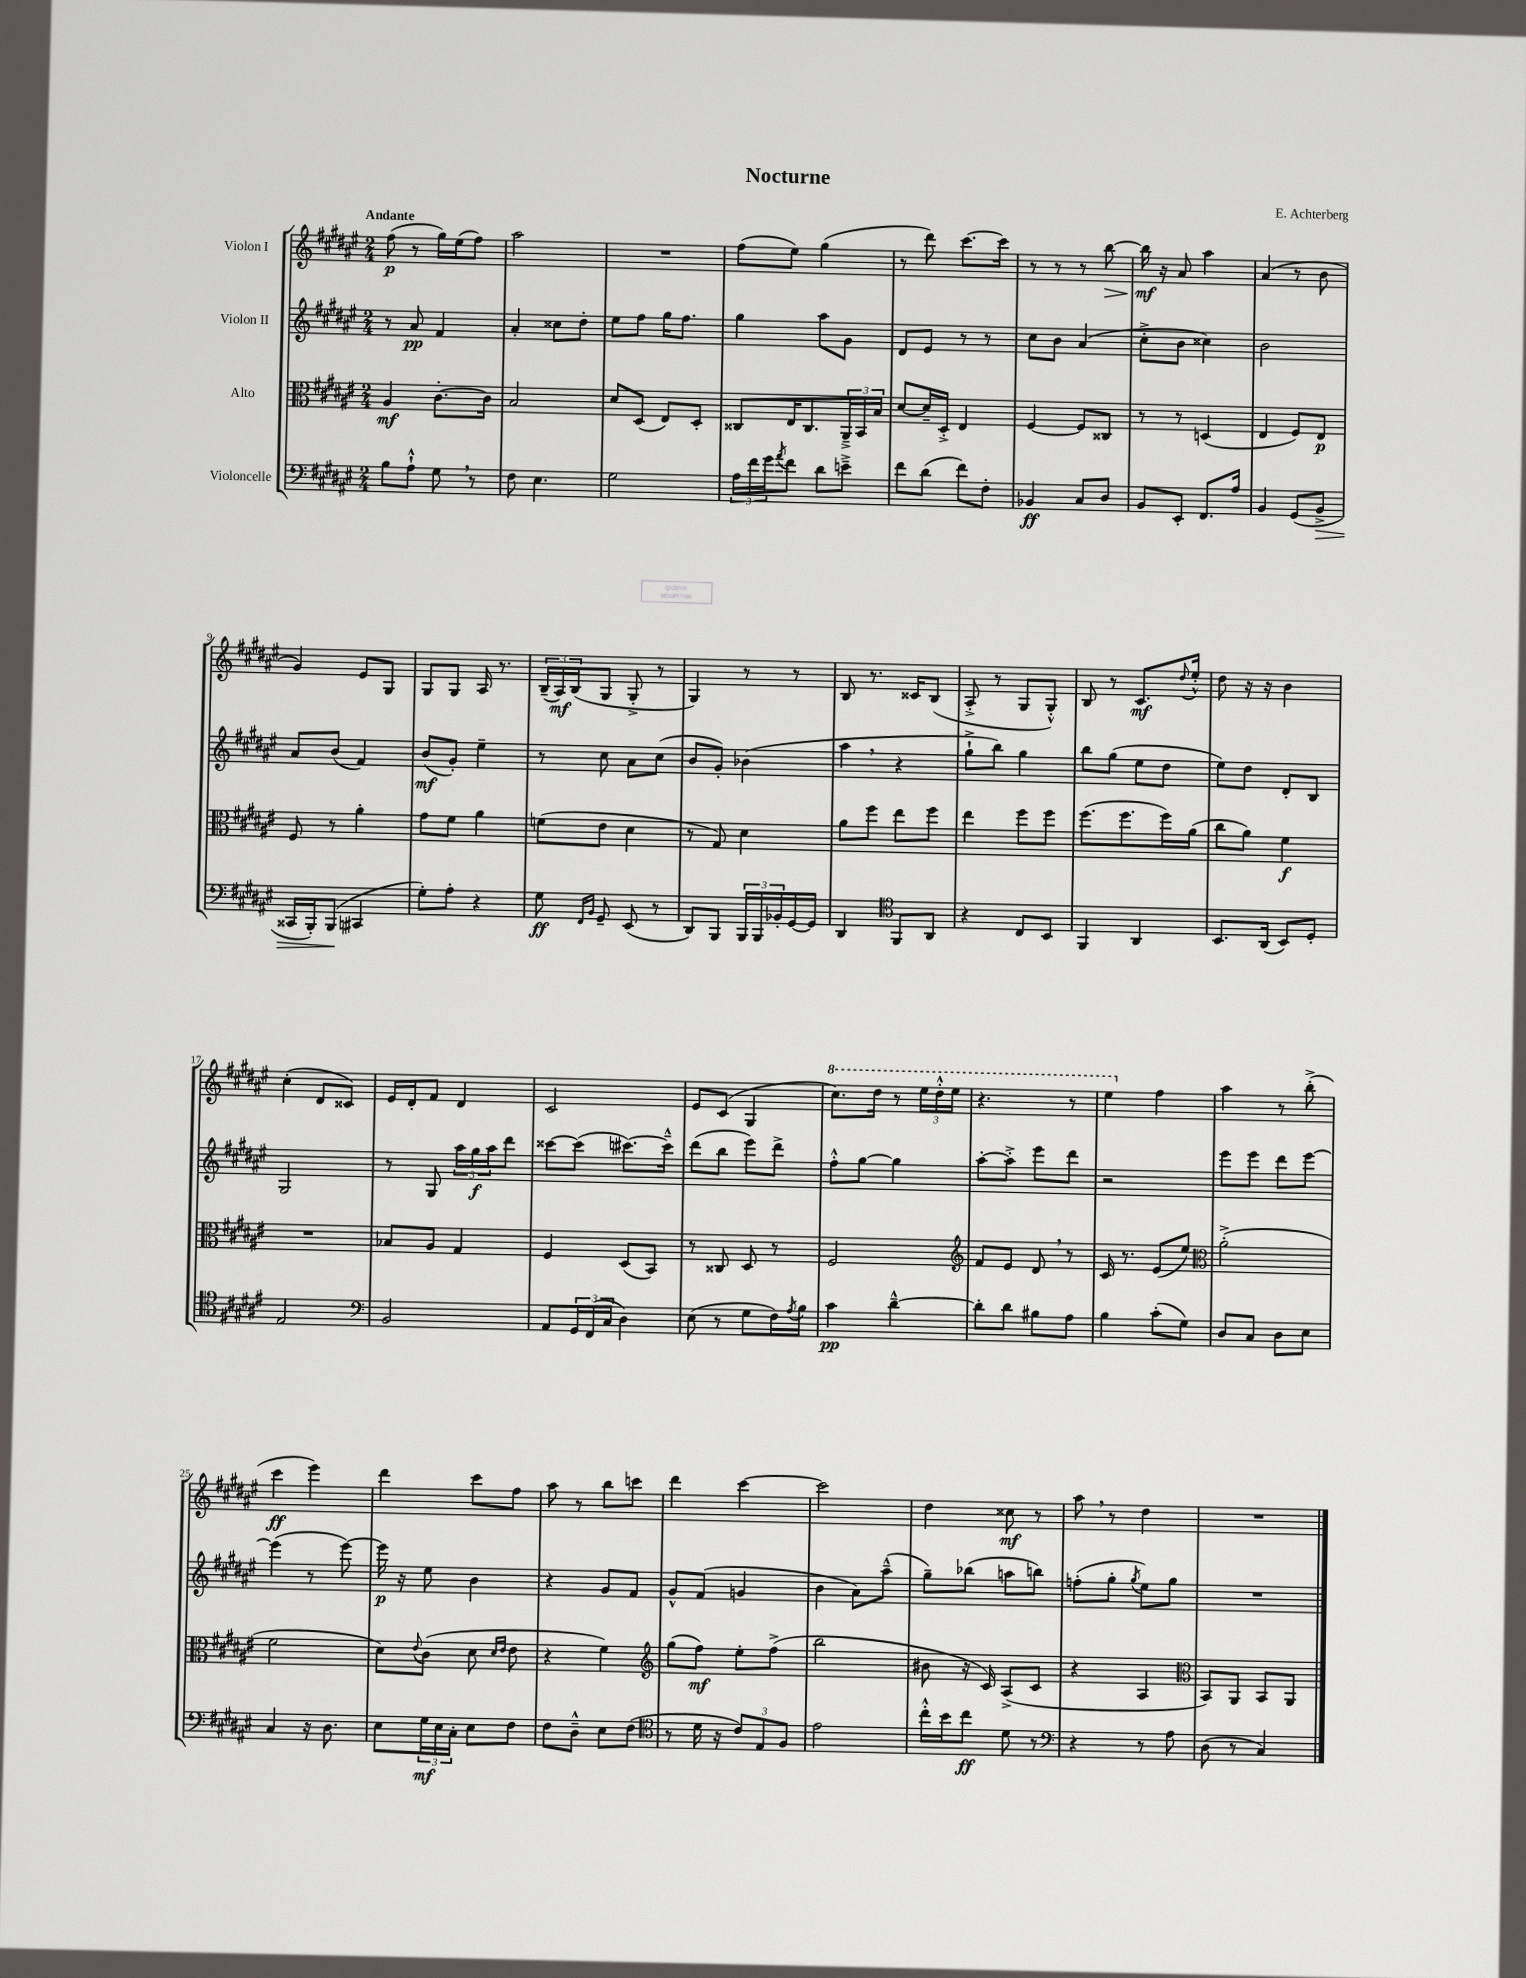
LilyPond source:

\header { title = "Nocturne" composer = "E. Achterberg" }
<<
\new StaffGroup <<
\new Staff = "s0" \with { instrumentName = "Violon I" } {
    \clef treble \key fis \major \numericTimeSignature \time 2/4 \tempo "Andante"
    fis''8\p( r8 gis''16) eis''16( fis''8) |
    ais''2 |
    R2 |
    fis''8( eis''8) gis''4( |
    r8 dis'''8) cis'''8.~ cis'''16 |
    r8 r8 r8 b''8~\> |
    b''16\mf\! r16 ais'8 ais''4 |
    ais'4( r8 b'8 |
    gis'4) eis'8 gis8 |
    gis8 gis8 ais16 r8. |
    \tuplet 3/2 { b16--( ais16\mf) b16( } gis8 gis8-.-> r8 |
    gis4) r8 r8 |
    b8 r8. cisis'16 b8( |
    ais8-.-> r8 gis8 gis8-.-^) |
    b8 r8 cis'8.\mf \appoggiatura { dis''8 } eis''16-.-^ |
    dis''8 r16 r16 b'4 |
    cis''4-.( dis'8 cisis'8) |
    eis'16 dis'16-. fis'8 dis'4 |
    cis'2 |
    eis'8 cis'8( gis4 |
    \ottava #1 cis'''8.) dis'''16 r8 \tuplet 3/2 { eis'''16 dis'''16-.-^ eis'''16 } |
    r4. r8 |
    eis'''4 \ottava #0 fis''4 |
    ais''4 r8 b''8-.->( |
    cis'''4\ff eis'''4) |
    dis'''4 cis'''8 fis''8 |
    ais''8 r8 b''8 c'''8 |
    dis'''4 cis'''4~ |
    cis'''2 |
    dis''4 cisis''8\mf r8 |
    ais''8 \breathe r8 dis''4 |
    R2 \bar "|." |
}
\new Staff = "s1" \with { instrumentName = "Violon II" } {
    \clef treble \key fis \major \numericTimeSignature \time 2/4
    r8 ais'8\pp fis'4 |
    ais'4-. cisis''8 dis''8-. |
    eis''8 fis''8 gis''16 fis''8. |
    gis''4 ais''8 gis'8 |
    dis'8 eis'8 r8 r8 |
    cis''8 b'8 ais'4( |
    cis''8-.-> b'8 cisis''4) |
    b'2 |
    ais'8 b'8( fis'4) |
    b'8\mf( gis'8-.) eis''4-- |
    r8 cis''8 ais'8 cis''8( |
    b'8 gis'8-.) bes'4( |
    ais''4 \breathe r4 |
    gis''8-!-> b''8) gis''4 |
    b''8 gis''8( eis''8 dis''8 |
    eis''8) dis''8 dis'8-. b8 |
    gis2 |
    r8 gis8 \tuplet 3/2 { ais''16 gis''16\f ais''16 } dis'''8 |
    cisis'''8~ cisis'''8( cis'''8.~) cis'''16---^ |
    dis'''8( b''8 eis'''8) dis'''8-> |
    fis''8-.-^ gis''8~ gis''4 |
    ais''8~-. ais''8-.-> eis'''8 dis'''8 |
    r2 |
    eis'''8 eis'''8 dis'''8 eis'''8~ |
    eis'''4( r8 eis'''8~) |
    eis'''16\p r16 eis''8 b'4 |
    r4 gis'8 fis'8 |
    gis'8-^ fis'8( g'4 |
    b'4 ais'8) ais''8---^( |
    gis''8--) bes''8( a''8 b''8) |
    f''8-.( gis''8-. \acciaccatura { gis''8 } eis''8) gis''8 |
    R2 \bar "|." |
}
\new Staff = "s2" \with { instrumentName = "Alto" } {
    \clef alto \key fis \major \numericTimeSignature \time 2/4
    ais4\mf cis'8.~-. cis'16 |
    b2 |
    dis'8 dis8( eis8) dis8-. |
    cisis8 eis16 cisis8. \tuplet 3/2 { ais,16---> b,16 b16 } |
    dis'8~ dis'16-- dis16-.-> eis4 |
    fis4~ fis8 cisis8 |
    r8 r8 d4( |
    eis4 fis8) eis8\p |
    fis8 r8 ais'4-. |
    gis'8 fis'8 ais'4 |
    f'8( eis'8 dis'4 |
    r8 gis8) dis'4 |
    ais'8 fis''8 eis''8 fis''8 |
    eis''4 fis''8 fis''8 |
    fis''8.( fis''8. fis''16) ais'16( |
    cis''8 ais'8) fis'4\f |
    R2 |
    bes8 ais8 gis4 |
    fis4 dis8( b,8) |
    r8 cisis8 dis8 r8 |
    fis2 |
    \clef treble fis'8 eis'8 dis'8 \breathe r8 |
    cis'16 r8. eis'8( eis''8) |
    \clef alto ais'2-.->( |
    fis'2 |
    dis'8) \appoggiatura { eis'8 } cis'8( dis'8 \grace { dis'16 eis'16 } eis'8 |
    r4 fis'4) |
    \clef treble gis''8( fis''8\mf) eis''8-. fis''8->( |
    b''2 |
    bis'8 r16 cis'16) ais8->( cis'8 |
    r4 ais4 |
    \clef alto b,8) ais,8 b,8 ais,8 \bar "|." |
}
\new Staff = "s3" \with { instrumentName = "Violoncelle" } {
    \clef bass \key fis \major \numericTimeSignature \time 2/4
    b8 ais8-!-^ gis8 \breathe r8 |
    fis8 eis4. |
    gis2 |
    \tuplet 3/2 { ais16 fis'16 gis'16 } \acciaccatura { ais'8 } fis'8 dis'8 e'8---> |
    fis'8 dis'8( fis'8) fis8-. |
    bes,4\ff cis8 dis8 |
    b,8 eis,8-. fis,8. ais16 |
    b,4 gis,8( b,8->\> |
    cisis,16 b,,16-.) b,,8\!( cis,4 |
    gis8-.) ais8-. r4 |
    gis8\ff \grace { fis,16 b,16 } gis,8-- eis,8( r8 |
    dis,8) b,,8 \tuplet 3/2 { b,,16 b,,16 bes,16-. } gis,16~ gis,16 |
    dis,4 \clef tenor fis,8 ais,8 |
    r4 cis8 b,8 |
    fis,4 ais,4 |
    b,8. ais,16( b,8) dis8-. |
    eis2 |
    \clef bass b,2 |
    ais,8 \tuplet 3/2 { gis,16 fis,16( cis16 } dis4) |
    eis8( r8 gis8 fis16) \acciaccatura { ais8 } b16 |
    cis'4\pp dis'4~---^ |
    dis'8-. dis'8 bis8 ais8 |
    b4 cis'8-.( gis8) |
    dis8 cis8 dis8 eis8 |
    cis4 r16 dis8. |
    eis8 \tuplet 3/2 { gis16\mf eis16 cis16-. } eis8 fis8 |
    fis8 dis8---^ eis8 fis8( |
    \clef tenor r8 dis'16 r16 \tuplet 3/2 { cis'8) eis8 fis8 } |
    eis'2 |
    cis''16-.-^ b'16 cis''8\ff dis'8 r8 |
    \clef bass r4 r8 ais8 |
    dis8( r8 cis4) \bar "|." |
}
>>
>>
